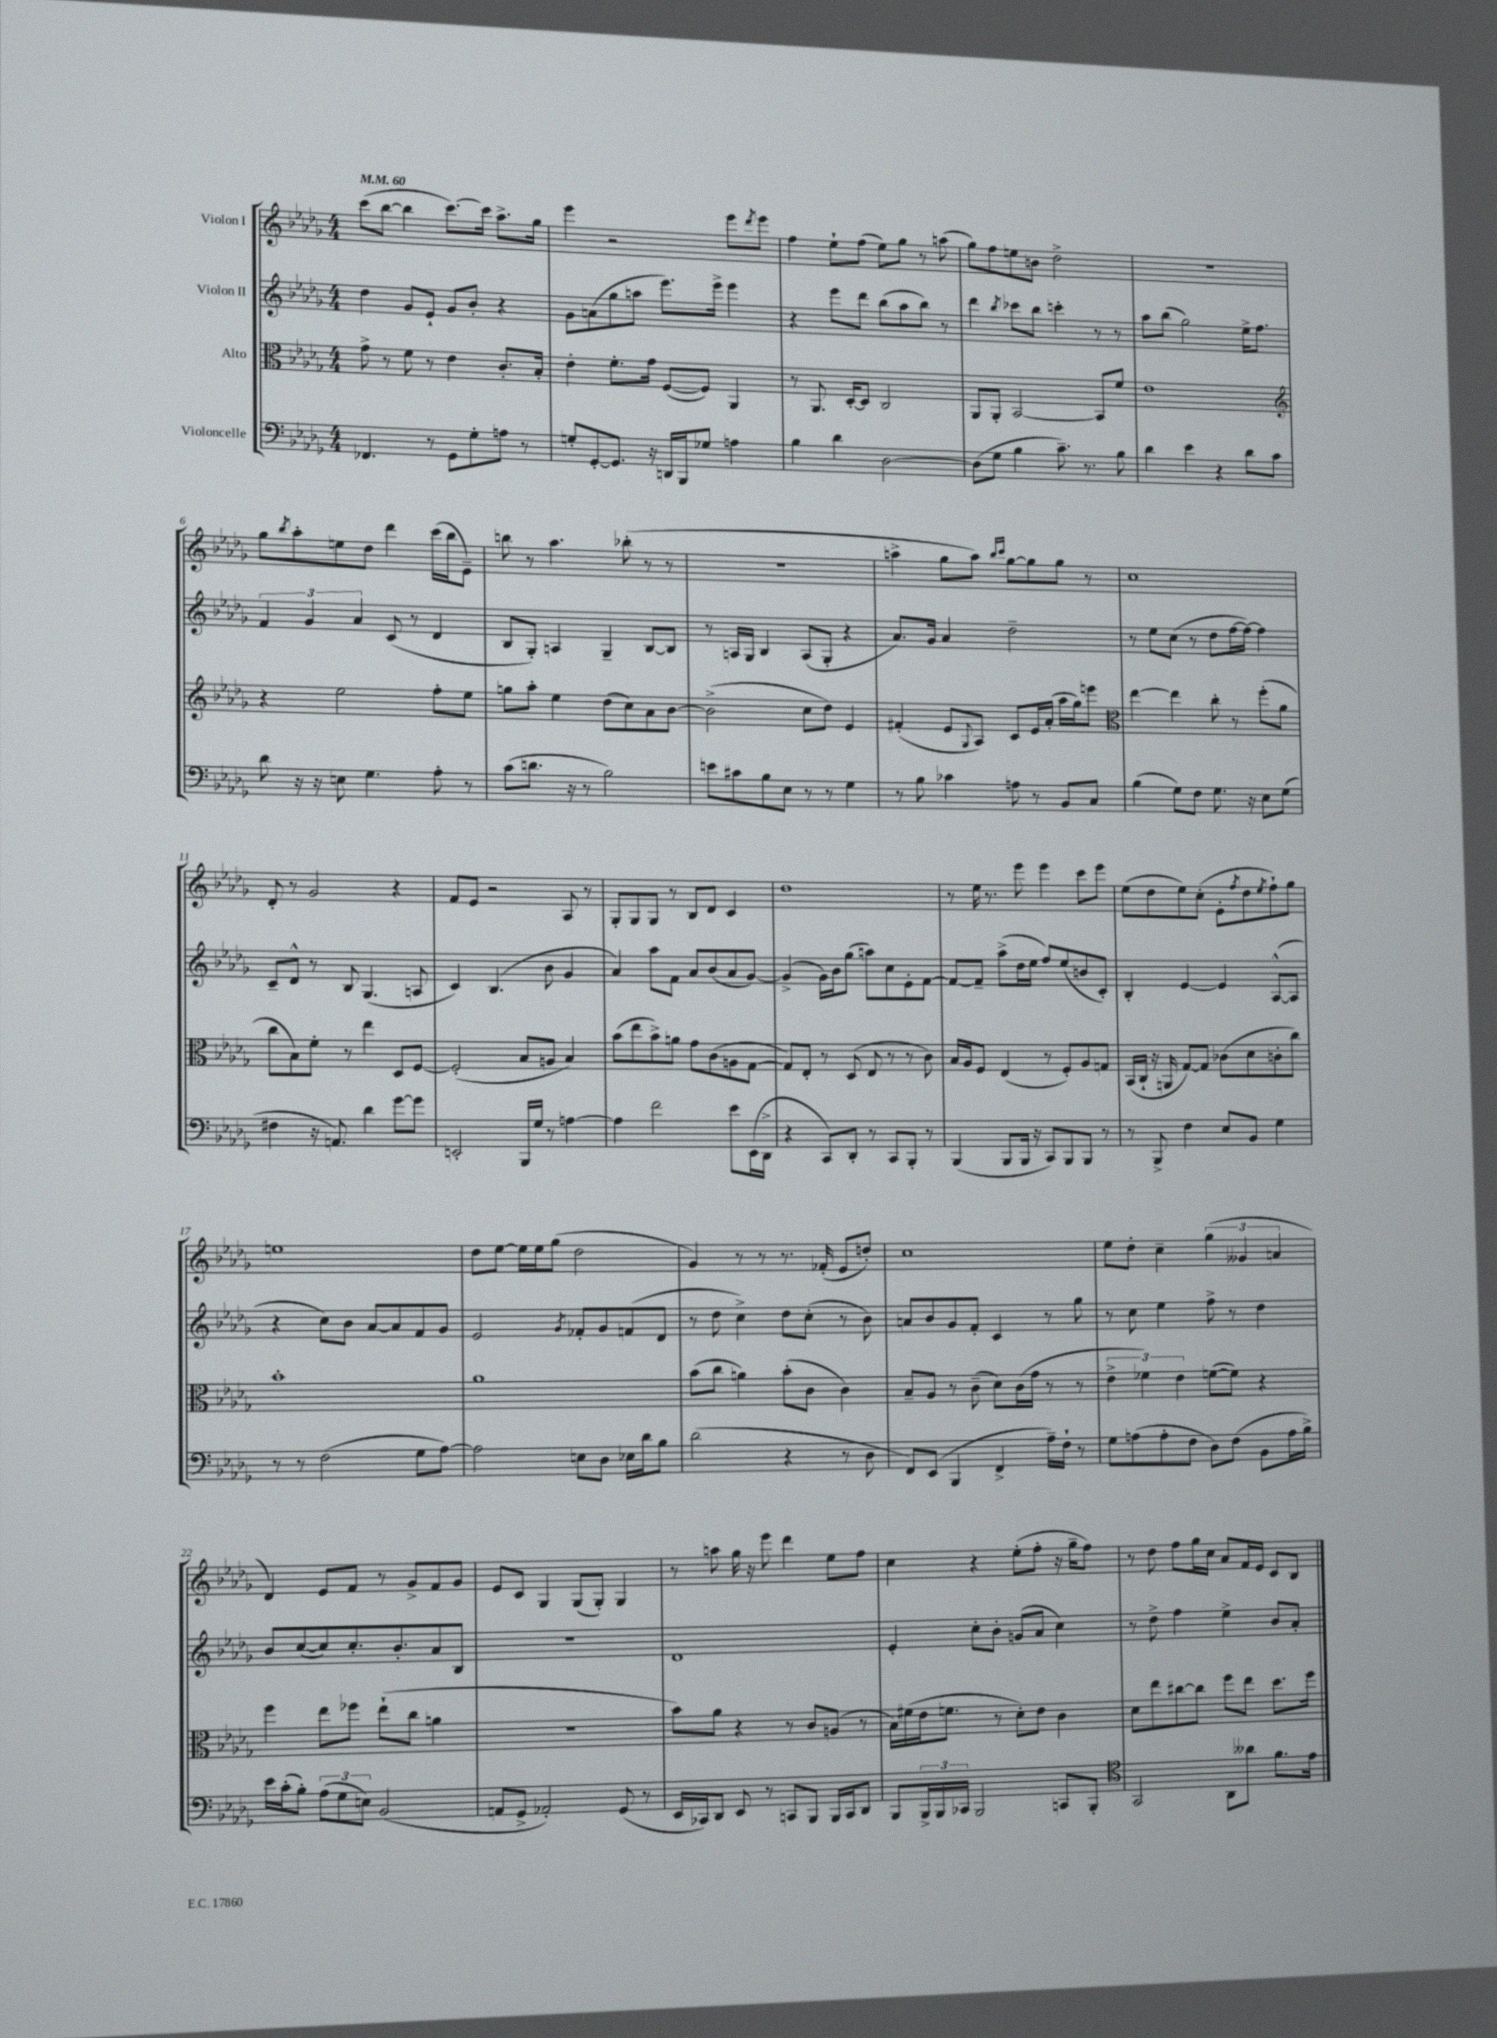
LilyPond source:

<<
\new StaffGroup <<
\new Staff = "s0" \with { instrumentName = "Violon I" } {
    \clef treble \key des \major \numericTimeSignature \time 4/4 \tempo 4 = 60
    c'''8( bes''8~ bes''4 c'''8.~) c'''16 aes''8.-> ges''16 |
    ees'''4 r2 ees'''8 \acciaccatura { des'''8 } ees'''8 |
    f''4 ees''8-! f''8( ees''8) ges''8 r8 a''8( |
    ges''8) f''8 e''8 b'8 des''2-> |
    R1 |
    ges''8 \acciaccatura { bes''8 } aes''8-. e''8 des''8 des'''4 c'''16( bes''16 ees'8--) |
    b''8 r8 aes''4. bes''8-.( r8 r8 |
    R1 |
    a''4-> ges''8 a''8) \grace { bes''16 c'''16 } ges''8~ ges''8 ges''8 r8 |
    c''1 |
    des'8-. r8 ges'2 r4 |
    f'8 ees'8 r2 aes8 r8 |
    ges8-. ges8 ges8 r8 bes8 des'8 c'4 |
    des''1 |
    r8 ees''16 r8. ees'''8 ees'''4 c'''8 ees'''8 |
    ees''8( des''8 ees''8) c''8-.( ees'8-. \acciaccatura { f''8 } des''8 \acciaccatura { ees''8 } f''8-!) ges''8 |
    e''1 |
    des''8 ees''8~ ees''16 ees''16 ges''8( des''2 |
    ges'4) r8 r8 r8. fes'16-.( ees'8 d''8-.) |
    c''1 |
    ees''8 des''8-. c''4-- \tuplet 3/2 { ges''4( geses'4 a'4 } |
    des'4) ees'8 f'8 r8 ges'8-> f'8 ges'8 |
    ees'8 c'8 ges4 ges8( ges8-.) ges4 |
    r8 a''8 ges''16 r16 ees'''8 des'''4 ees''8 f''8 |
    c''4 r4 ees''8-.( f''8-. r16 ges''16-- f''8) |
    r8 des''8 f''8 ges''16 c''16 aes'8 f'16 ees'16 c'8 bes8 \bar "|." |
}
\new Staff = "s1" \with { instrumentName = "Violon II" } {
    \clef treble \key des \major \numericTimeSignature \time 4/4
    des''4 ges'8 ees'8-! ges'8 bes'8-. r4 |
    ges'8 a'8( ges''8 a''8 ees'''8.) ees'''16-> ees'''4 |
    r4 ees'''8 des'''8 bes''8( aes''8 bes''8) r8 |
    des'''4 \acciaccatura { bes''8 } ces'''8 bes''8 c'''4-. r8 r8 |
    aes''8 bes''8( ges''2) ees''16-> f''8. |
    \tuplet 3/2 { f'4 ges'4 aes'4 } c'8( r8 des'4 |
    bes8 ges8-.) a4 ges4-- bes8~ bes8 |
    r8 a16 ges16 bes4 a8( ges8-. r4 |
    aes'8.) ges'16 aes'4 des''2-- |
    r8 ees''8 c''8( r8 des''8 f''16~ f''16~) f''4 |
    c'8-- des'8-^ r8 bes8 ges4.( a8 |
    c'4) bes4.( bes'8 ges'4 |
    aes'4) aes''8 f'8 aes'8 bes'8( aes'8 ges'8~) |
    ges'4->( ges'16) bes'16 ges''8( a''8) c''8 ees'8-. f'8~ |
    f'8~ f'8-- aes''8->( des''16 ees''16 f''8) ees''8( b'8 c'8-.) |
    bes4-. ees'4~ ees'4 aes8~-^( aes8 |
    r4 c''8) bes'8 aes'8~ aes'8 f'8 ges'8 |
    ees'2 \acciaccatura { ges'8 } fes'8-. ges'8 f'8( des'8 |
    r8 des''8 c''4->) des''8 c''8-.( r8 bes'8) |
    a'8 bes'8 ges'8 f'8-. c'4 r8 ges''8 |
    r8 c''8 ees''4 f''8-> r8 des''4 |
    bes'8 c''8~( c''8) c''8.-. bes'8.-. aes'8 bes8 |
    R1 |
    des'1 |
    ees'4-. c''8-. bes'8-. g'8( aes'8 c''4) |
    r8 des''8-> f''4 ees''4-> bes'8 aes'8-. \bar "|." |
}
\new Staff = "s2" \with { instrumentName = "Alto" } {
    \clef alto \key des \major \numericTimeSignature \time 4/4
    ges'8-> r8 f'8 r8 ees'4 c'8.-. bes16-. |
    ees'4-. f'8.-. ges'16 f8~( f8) aes,4 |
    r8 aes,8. des16~-. des8 c2 |
    aes,8 aes,8-. bes,2~ bes,8 f'8 |
    ees'1 |
    \clef treble r4 ees''2 f''8-. ees''8 |
    g''8 aes''8-. ees''4 des''8( c''8) aes'8 bes'8~ |
    bes'2->( c''8 des''8) ees'4 |
    fis'4-.( ees'8 \appoggiatura { ges8 } aes8) c'8 ees'16 aes'16-.( aes''16 ges''16) e'''8 |
    \clef alto ees''4~ ees''4 c''8-. r8 f''8-.( aes'8 |
    c''8 bes8) f'8-. r8 ees''4 des8 f8~ |
    f2-.( bes8 a8 bes4) |
    bes'8( ees''8 bes'8->) a'8 ges'8 c'8( a8 ges8~ |
    ges8) ees8-. r8 des8( ees8 r8 r8 c'8) |
    bes16 aes16 f8 ees4( r8 f8-.) aes8 g8 |
    bes,16( c16-! r16 a,16 ges8~) ges8 ces'8( des'8 c'8-. c''8) |
    bes'1-. |
    aes'1 |
    bes'8( c''8 a'4) bes'8-.( c'8 c'4) |
    bes8-- aes8 r8 c'8--( des'8) c'16( ges'16 r8 r8 |
    \tuplet 3/2 { ees'4-> fes'4) ees'4 } f'8~( f'8) r4 |
    f''4 ees''8 fes''8 ees''8-!( c''8 a'4 |
    r1 |
    bes'8) aes'8 r4 r8 c'8 a8( r8 |
    bes16) fis'16( ees'16 f'8. r8 des'8-.) ees'8 c'4 |
    des'8 ees''8 cis''8~ cis''8 f''8 ees''8 des''8. f''16 \bar "|." |
}
\new Staff = "s3" \with { instrumentName = "Violoncelle" } {
    \clef bass \key des \major \numericTimeSignature \time 4/4
    fes,4. r8 ges,8 ges8-. a8 r8 |
    g8-. ges,8~-. ges,8. r16 d,16 bes,,16 ges8 a4 |
    bes4 des'4 des2~ |
    des8( ges8 bes4 c'8.--) r8. bes8 |
    des'4 ees'4 r4 des'8 c'8 |
    des'8 r16 r16 e8 ges4. aes8-. r8 |
    c'8( d'8. r16 r8 bes2) |
    e'8 cis'8 bes8 ees8 r8 r8 ges4 |
    r8 bes8 ces'4 a8 r8 bes,8 c8 |
    bes4( ges8) f8 ges8. r16 ees8 ges8( |
    fis4 r16 a,8.) des'4 ges'8~ ges'8 |
    e,2-. bes,,16 ges16 r8 a4~ |
    a4 f'2 ees'8 ees,16( des,16-> |
    r4 c,8) des,8-. r8 c,8 bes,,8-. r8 |
    bes,,4( bes,,8 bes,,16 r16 c,8) bes,,8 bes,,8 r8 |
    r8 bes,,8-> f4 ees8 bes,8 ges4 |
    r8 r8 f2( ges8 aes8~) |
    aes2 e8 des8 ees16 des'16 bes8 |
    des'2( r4 r8 des8 |
    f,8) ees,8( bes,,4 f,4-> aes16--) f16-! r8 |
    ges8 a8( a8-. f8 des8) f8( bes,8 a16 bes16->) |
    ees'16 c'16-.( bes8-.) \tuplet 3/2 { aes8( ges8 e8) } bes,2( |
    a,8 ges,8-> aes,2-.) ges,8( r8 |
    ees,16 ces,16) des,8 ees,8 r8 c,8 bes,,8 bes,,16 c,16 des,8 |
    bes,,8 \tuplet 3/2 { bes,,16-> bes,,16 ces,16 } bes,,2 c,8 bes,,8-. |
    \clef tenor ges,2 aes,8 aeses'8 f'8. ees'16 \bar "|." |
}
>>
>>
